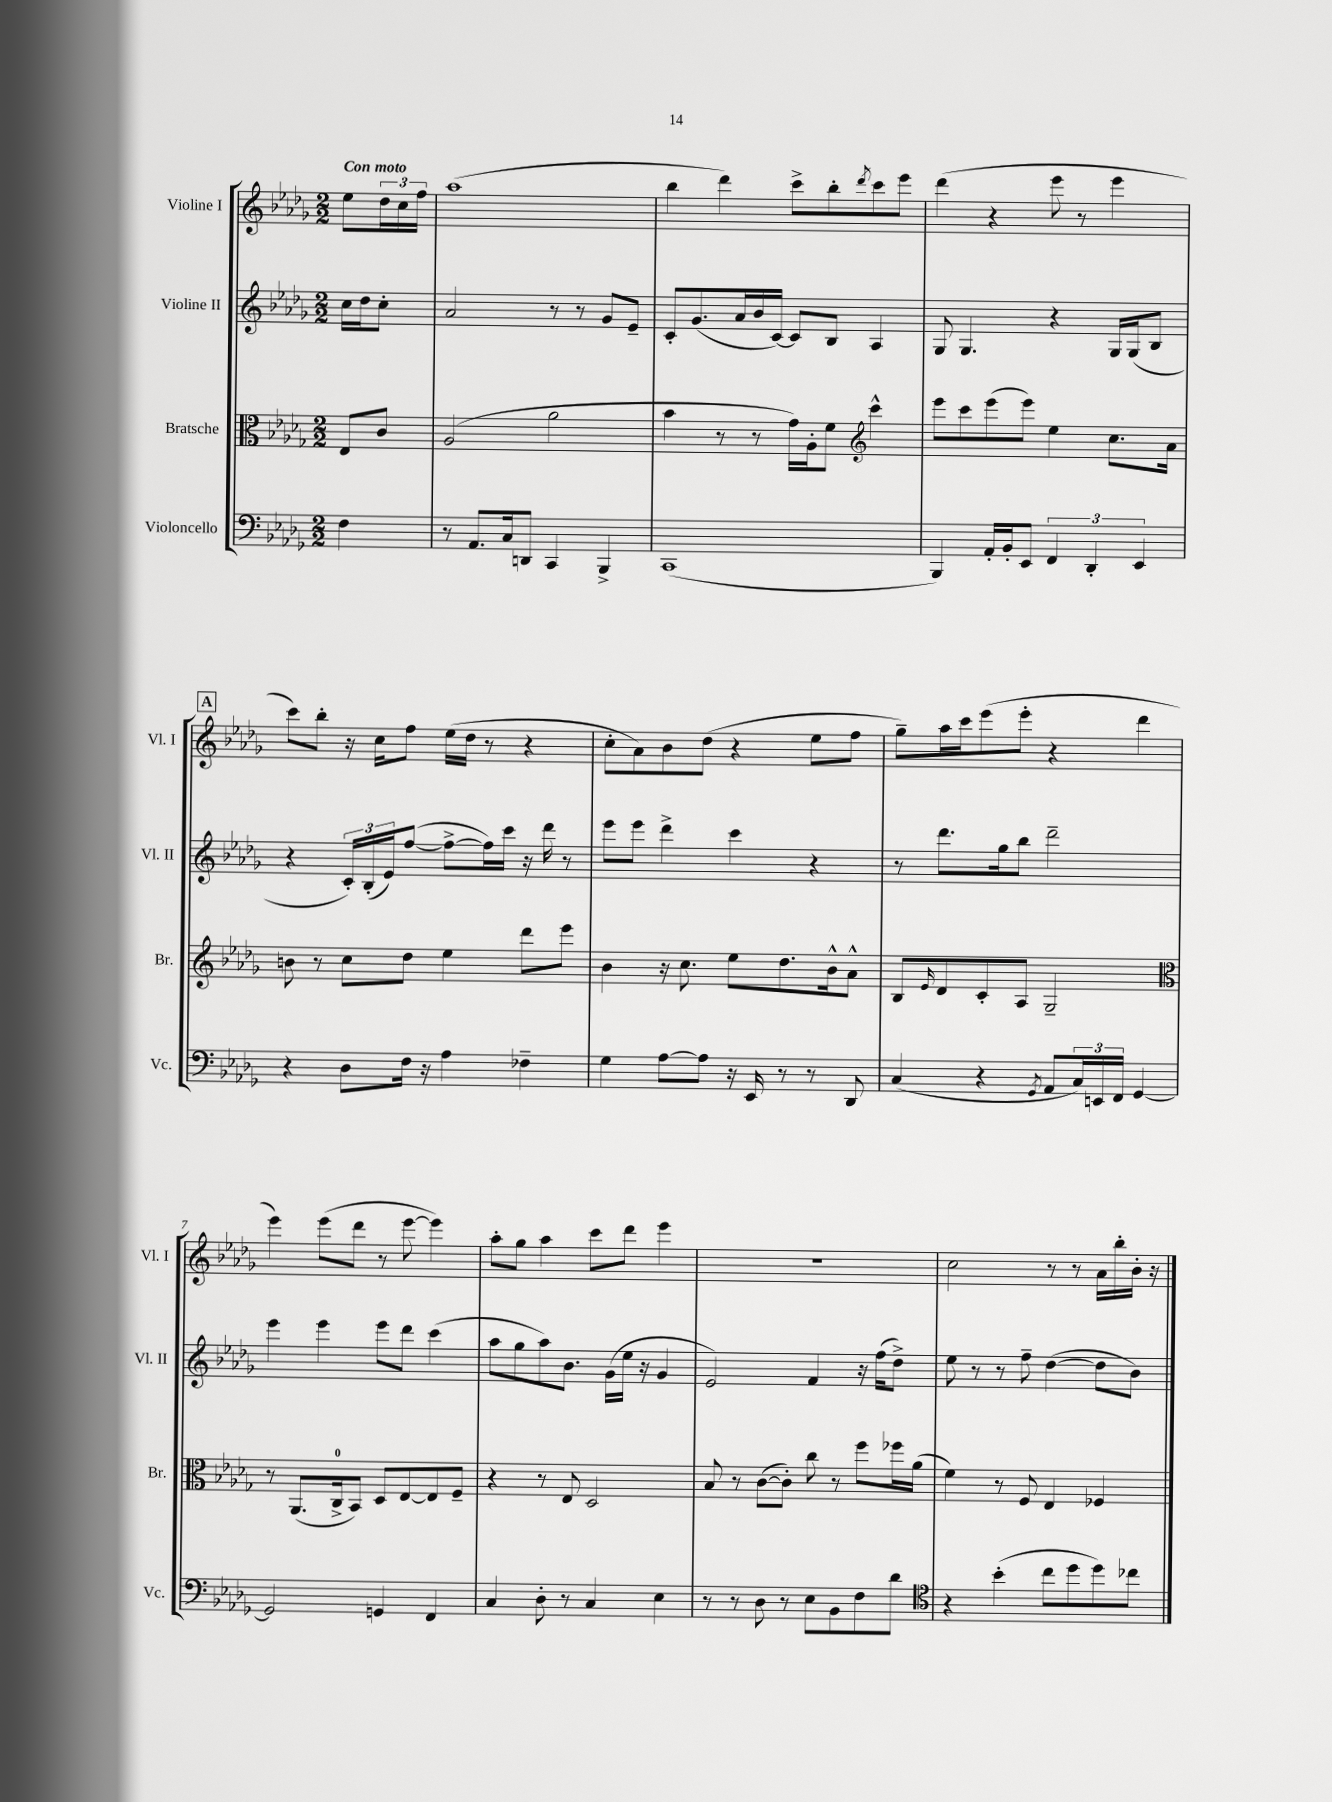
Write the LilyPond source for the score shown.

<<
\new StaffGroup <<
\new Staff = "s0" \with { instrumentName = "Violine I" shortInstrumentName = "Vl. I" } {
    \clef treble \key des \major \numericTimeSignature \time 2/2 \partial 4 \tempo "Con moto"
    ees''8 \tuplet 3/2 { des''16 c''16 f''16 } |
    aes''1( |
    bes''4 des'''4) c'''8-> bes''8-. \acciaccatura { des'''8 } c'''8 ees'''8 |
    des'''4( r4 ees'''8 r8 ees'''4 |
    \mark \markup { \box "A" } c'''8) bes''8-. r16 c''16 f''8 ees''16( des''16 r8 r4 |
    c''8-. aes'8) bes'8 des''8( r4 ees''8 f''8 |
    ges''8--) aes''16 c'''16 ees'''8( ees'''8-. r4 des'''4 |
    ees'''4) ees'''8( des'''8 r8 ees'''8~ ees'''4) |
    aes''8-. ges''8 aes''4 c'''8 des'''8 ees'''4 |
    R1 |
    c''2 r8 r8 aes'16 bes''16-. bes'16-. r16 \bar "|." |
}
\new Staff = "s1" \with { instrumentName = "Violine II" shortInstrumentName = "Vl. II" } {
    \clef treble \key des \major \numericTimeSignature \time 2/2 \partial 4
    c''16 des''16 c''8-. |
    aes'2 r8 r8 ges'8 ees'8-- |
    c'8-. ges'8.( aes'16 bes'16 c'16~) c'8 bes8 aes4 |
    ges8 ges4. r4 ges16 ges16( bes8 |
    \mark \markup { \box "A" } r4 \tuplet 3/2 { c'16-.) bes16-.( ees'16) } f''8~( f''8~-> f''16) c'''16 r16 des'''16 r8 |
    ees'''8 ees'''8 des'''4-> c'''4 r4 |
    r8 des'''8. ges''16 bes''8 des'''2-- |
    ees'''4 ees'''4 ees'''8 des'''8 c'''4( |
    aes''8 ges''8 aes''8) bes'8. ges'16( ees''16 r16 ges'4 |
    ees'2) f'4 r16 f''16( des''8->) |
    ees''8 r8 r8 f''8-- des''4~( des''8 bes'8) \bar "|." |
}
\new Staff = "s2" \with { instrumentName = "Bratsche" shortInstrumentName = "Br." } {
    \clef alto \key des \major \numericTimeSignature \time 2/2 \partial 4
    ees8 c'8 |
    aes2( aes'2 |
    bes'4 r8 r8 ges'16) aes16-. f'8 \clef treble c'''4-^ |
    ees'''8 c'''8 ees'''8( ees'''8) ees''4 c''8. aes'16 |
    \mark \markup { \box "A" } b'8 r8 c''8 des''8 ees''4 des'''8 ees'''8 |
    bes'4 r16 c''8. ees''8 des''8. bes'16-^ aes'8-^ |
    bes8 \grace { ees'16 } des'8 c'8-. aes8 ges2-- |
    \clef alto r8 aes,8.( c16-0-> bes,8) des8 ees8~ ees8 f8-- |
    r4 r8 ees8 des2 |
    bes8 r8 c'8~( c'8-.) c''8 r8 f''8 fes''16 aes'16( |
    f'4) r8 f8 ees4 fes4 \bar "|." |
}
\new Staff = "s3" \with { instrumentName = "Violoncello" shortInstrumentName = "Vc." } {
    \clef bass \key des \major \numericTimeSignature \time 2/2 \partial 4
    f4 |
    r8 aes,8. c16 d,8 c,4 bes,,4-> |
    c,1( |
    bes,,4) aes,16-. bes,16-. ees,8 \tuplet 3/2 { f,4 des,4-. ees,4 } |
    \mark \markup { \box "A" } r4 des8 f16 r16 aes4 fes4-- |
    ges4 aes8~ aes8 r16 ees,16 r8 r8 des,8 |
    c4( r4 \acciaccatura { ges,8 } aes,8 \tuplet 3/2 { c16) e,16 f,16 } ges,4~ |
    ges,2 g,4 f,4 |
    c4 des8-. r8 c4 ees4 |
    r8 r8 des8 r8 ees8 bes,8 f8 des'8 |
    \clef tenor r4 bes'4-.( c''8 des''8 des''8) ces''8 \bar "|." |
}
>>
>>
